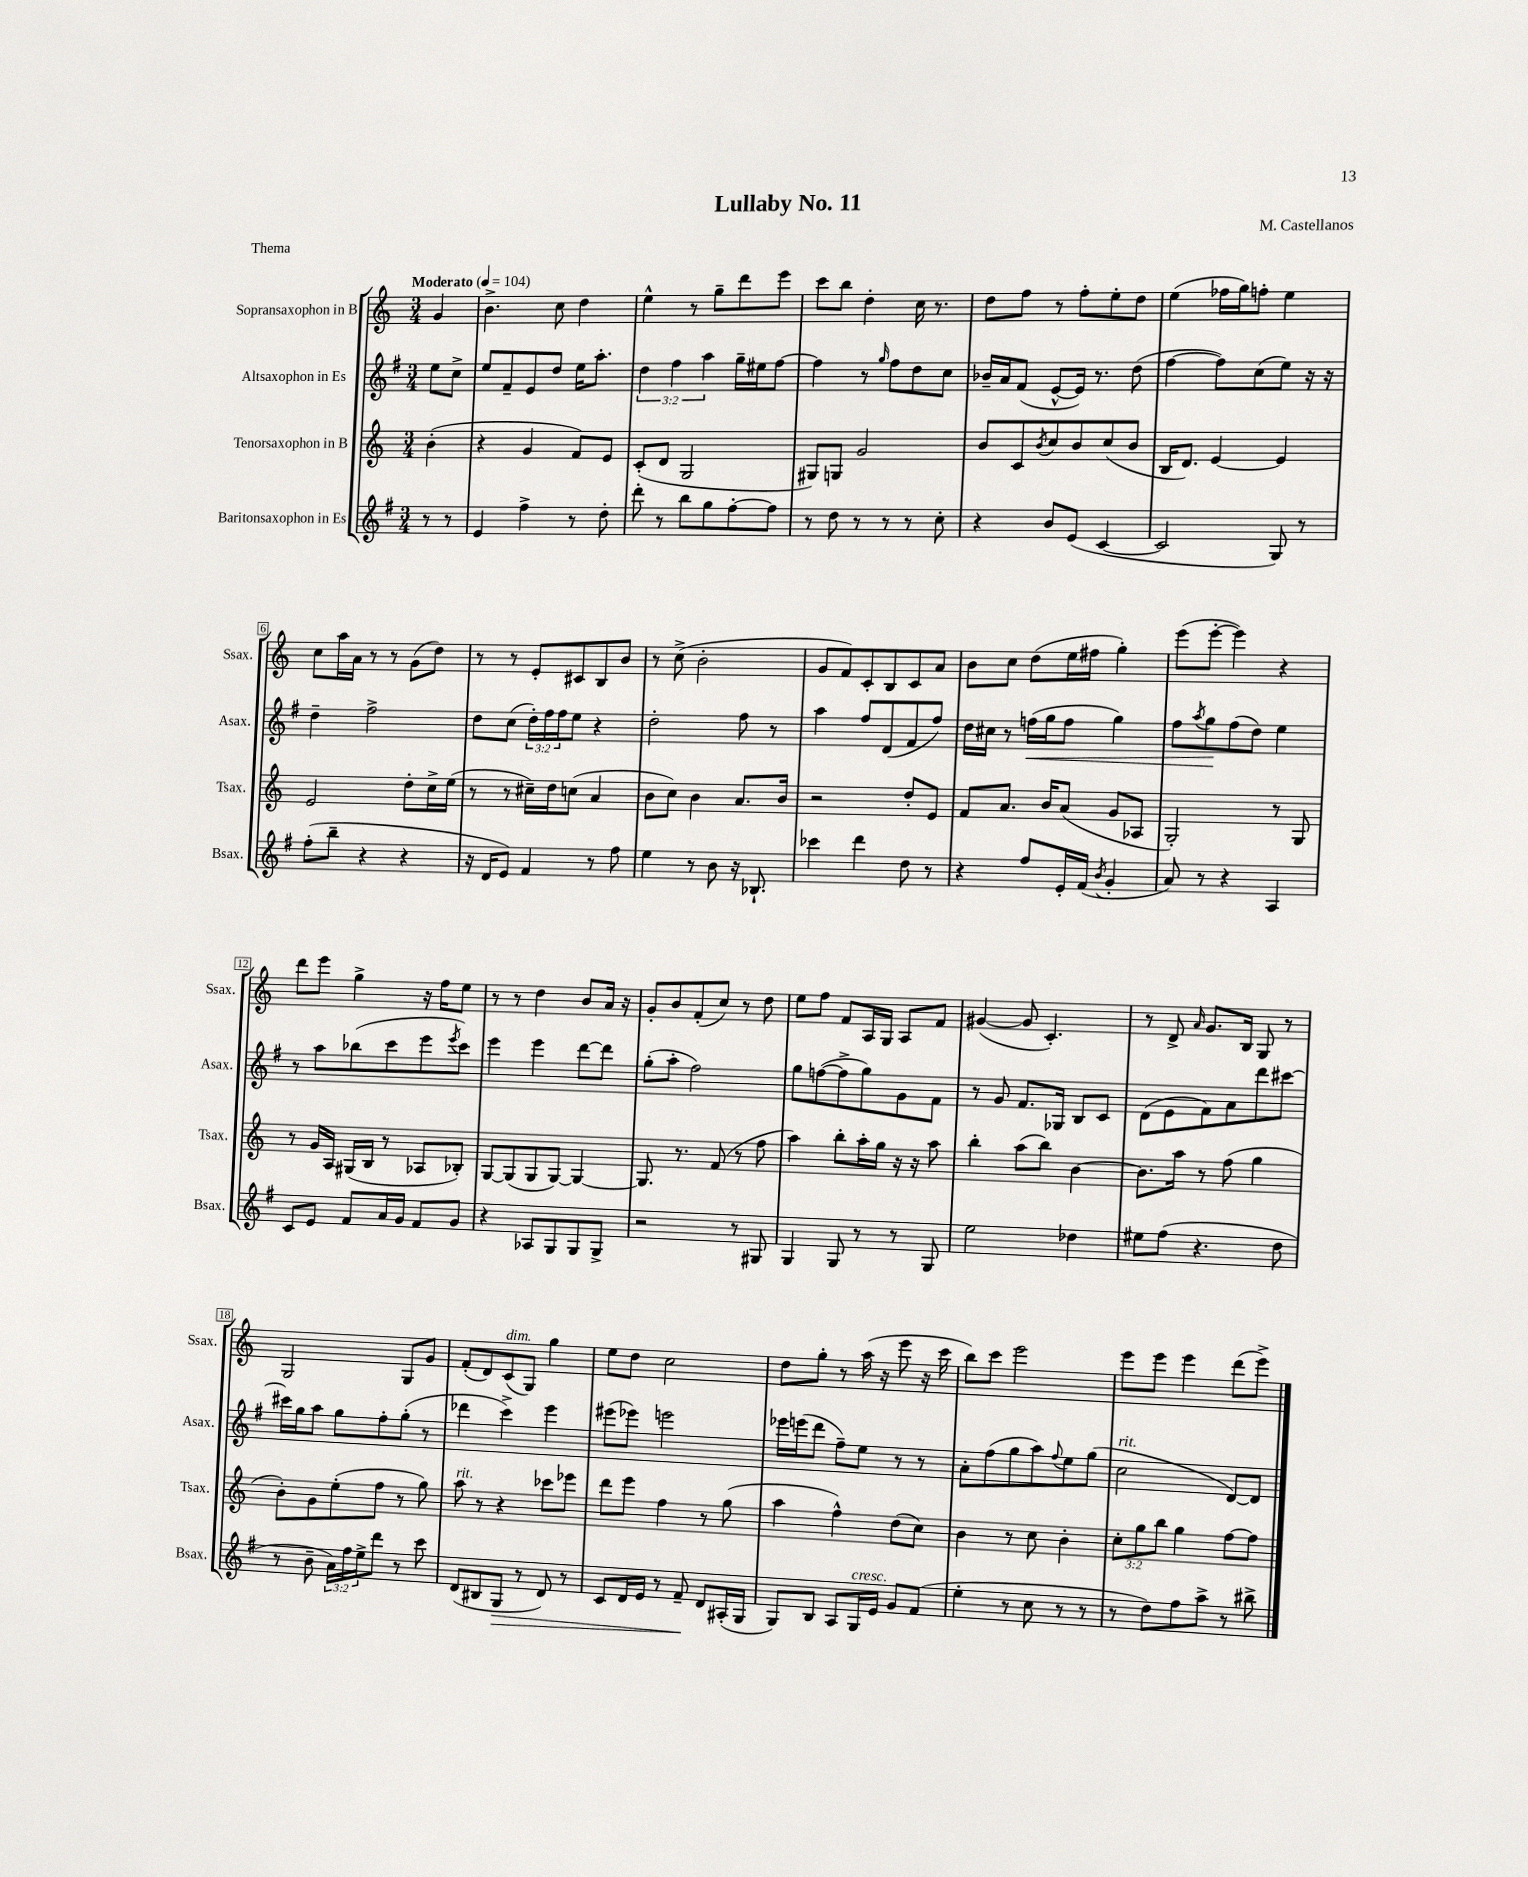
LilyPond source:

\header { title = "Lullaby No. 11" composer = "M. Castellanos" piece = "Thema" }
<<
\new StaffGroup <<
\new Staff = "s0" \with { instrumentName = "Sopransaxophon in B" shortInstrumentName = "Ssax." } {
    \clef treble \key c \major \numericTimeSignature \time 3/4 \partial 4 \tempo "Moderato" 4 = 104
    g'4 |
    b'4.-> c''8 d''4 |
    e''4-^ r8 g''8-- d'''8 e'''8 |
    c'''8 b''8 d''4-. c''16 r8. |
    d''8 f''8 r8 f''8-. e''8-. d''8 |
    e''4( fes''16 g''16) f''8-. e''4 |
    c''8 a''16 a'16 r8 r8 g'8( d''8) |
    r8 r8 e'8-. cis'8 b8 b'8 |
    r8 c''8->( b'2-. |
    g'8 f'8) c'8-. b8 c'8 a'8 |
    b'8 c''8 d''8( e''16 fis''16 g''4-.) |
    e'''8( e'''8~-. e'''4) r4 |
    d'''8 e'''8 g''4-> r16 f''16 e''8 |
    r8 r8 d''4 b'8 a'16 r16 |
    g'8-. b'8 f'8-.( c''8) r8 d''8 |
    e''8 f''8 f'8 a16 g16 a8 f'8 |
    gis'4~( gis'8 c'4.-.) |
    r8 d'8-> \grace { a'16 } g'8. b16 g8 r8 |
    g2 g8 g'8 |
    f'8-.( d'8) c'8^\markup { \italic "dim." }( g8) g''4 |
    e''8 d''8 c''2 |
    d''8 g''8-. r8 a''16( r16 e'''8 r16 c'''16 |
    b''8) c'''8 e'''2 |
    e'''8 e'''8 e'''4 d'''8( e'''8->) \bar "|." |
}
\new Staff = "s1" \with { instrumentName = "Altsaxophon in Es" shortInstrumentName = "Asax." } {
    \clef treble \key g \major \numericTimeSignature \time 3/4 \override Staff.TupletNumber.text = #tuplet-number::calc-fraction-text \partial 4
    e''8 c''8-> |
    e''8 fis'8-- e'8 d''8 e''16 a''8.-. |
    \tuplet 3/2 { d''4 fis''4 a''4 } g''16-- eis''16 fis''8~ |
    fis''4 r8 \grace { g''16 } fis''8 d''8 c''8 |
    bes'16-- a'16 fis'8( e'8~-^ e'16) r8. d''8( |
    fis''4~ fis''8) c''8( e''8) r16 r16 |
    d''4-- fis''2-> |
    d''8 c''8( \tuplet 3/2 { d''16-.) fis''16 fis''16 } e''8 r4 |
    d''2-. fis''8 r8 |
    a''4 fis''8 d'8( fis'8 fis''8) |
    d''16 cis''16 r8 f''16\<( g''16 f''8 g''4) |
    fis''8 \acciaccatura { a''8 } g''8\! fis''8( d''8) e''4 |
    r8 a''8 bes''8( c'''8 e'''8 \acciaccatura { e'''8 } c'''8) |
    e'''4 e'''4 d'''8~ d'''8 |
    g''8-.( a''8-. fis''2) |
    g''8 f''8~( f''8-> g''8) g'8 fis'8 |
    r8 g'8 fis'8. ges16 b8 c'8 |
    d'8( e'8 fis'8) a'8 d'''8 cis'''8~ |
    cis'''16 g''16 a''8 g''8 fis''8-. g''8-.( r8 |
    des'''4 c'''4->) e'''4 |
    eis'''8( ees'''8) e'''2 |
    ees'''16 e'''16( d'''8 fis''8--) e''8 r8 r8 |
    a'8-. fis''8( g''8 a''8) \appoggiatura { fis''8 } e''8 g''8( |
    c''2^\markup { \italic "rit." } d'8~) d'8 \bar "|." |
}
\new Staff = "s2" \with { instrumentName = "Tenorsaxophon in B" shortInstrumentName = "Tsax." } {
    \clef treble \key c \major \numericTimeSignature \time 3/4 \override Staff.TupletNumber.text = #tuplet-number::calc-fraction-text \partial 4
    b'4-.( |
    r4 g'4 f'8) e'8 |
    c'8-.( d'8 g2 |
    gis8) g8 g'2 |
    b'8 c'8 \acciaccatura { b'8 } c''8 b'8 c''8( b'8 |
    b16 d'8.) e'4~ e'4 |
    e'2 d''8-. c''16-> e''16( |
    r8 r8 cis''16--) d''16 c''8( a'4 |
    b'8 c''8) b'4 a'8. b'16 |
    r2 d''8-. e'8 |
    f'8 a'8. b'16 a'8( g'8 aes8 |
    g2-.) r8 g8 |
    r8 g'16 a16 gis16( b16 r8 aes8 bes8-.) |
    g8~ g8( g8 g8~) g4~ |
    g8. r8. f'8( r8 f''8 |
    a''4) b''8-. a''16-. g''16 r16 r16 a''8 |
    b''4-. a''8( b''8) b'4~ |
    b'8. a''16 r8 f''8( g''4 |
    b'8-.) g'8 e''8-.( f''8 r8 g''8) |
    a''8^\markup { \italic "rit." } r8 r4 ces'''8 ees'''8 |
    d'''8 e'''8 f''4 r8 g''8( |
    a''4 f''4-^) d''8( c''8) |
    b'4 r8 c''8 b'4-. |
    \tuplet 3/2 { c''8-. g''8 b''8 } g''4 f''8~ f''8 \bar "|." |
}
\new Staff = "s3" \with { instrumentName = "Baritonsaxophon in Es" shortInstrumentName = "Bsax." } {
    \clef treble \key g \major \numericTimeSignature \time 3/4 \override Staff.TupletNumber.text = #tuplet-number::calc-fraction-text \partial 4
    r8 r8 |
    e'4 fis''4-> r8 d''8-. |
    d'''8-. r8 b''8 g''8 fis''8~-. fis''8 |
    r8 d''8 r8 r8 r8 c''8-. |
    r4 b'8 e'8( c'4~ |
    c'2 g8) r8 |
    fis''8-.( b''8-- r4 r4 |
    r16 d'16 e'8) fis'4 r8 fis''8 |
    e''4 r8 b'8 r16 bes8.-! |
    ces'''4 d'''4 d''8 r8 |
    r4 fis''8 e'16-. fis'16( \acciaccatura { b'8 } g'4-. |
    a'8) r8 r4 a4 |
    c'8 e'8 fis'8 a'16 g'16 fis'8 g'8 |
    r4 aes8 g8 g8 g8-> |
    r2 r8 gis8 |
    g4 g8 r8 r8 g8 |
    e''2 des''4 |
    eis''8 fis''8( r4. d''8 |
    r8 b'8-- \tuplet 3/2 { a'16) fis''16 e''16-> } d'''8 r8 c'''8 |
    d'8( bis8 g8\> r8 d'8) r8 |
    c'8 d'16 e'16 r8 fis'8--\! d'8 ais16-.( g16 |
    g8) b8 a8 g16^\markup { \italic "cresc." } e'16 g'8 fis'8( |
    e''4-. r8 c''8 r8 r8 |
    r8 d''8) fis''8 a''8-> r8 bis''8-> \bar "|." |
}
>>
>>
\layout { \context { \Score \override BarNumber.stencil = #(make-stencil-boxer 0.1 0.3 ly:text-interface::print) } }
